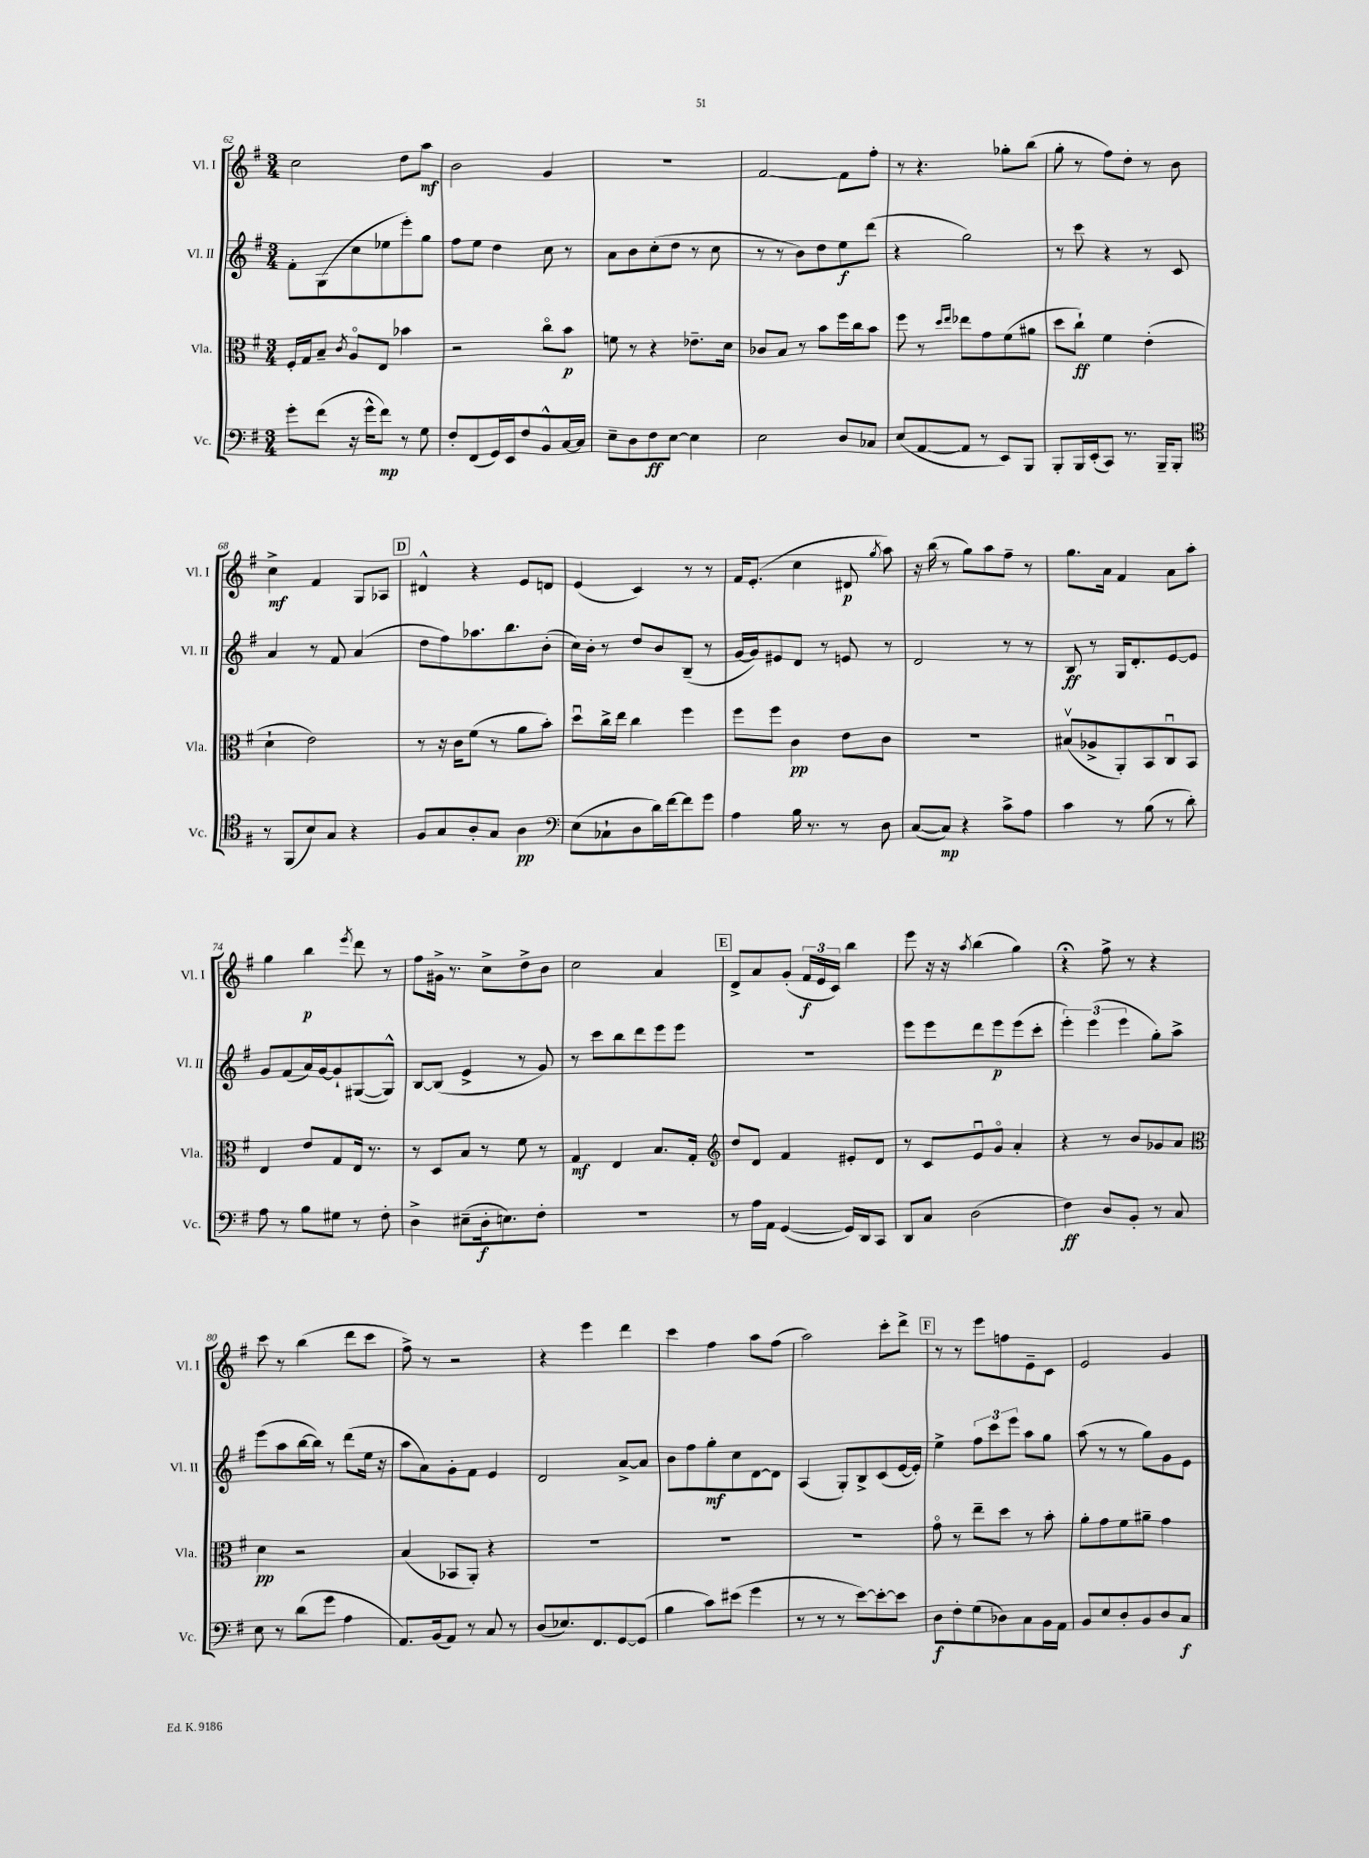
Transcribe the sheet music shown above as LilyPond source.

<<
\new StaffGroup <<
\new Staff = "s0" \with { instrumentName = "Vl. I" shortInstrumentName = "Vl. I" } {
    \clef treble \key g \major \numericTimeSignature \time 3/4
    \autoBeamOff c''2 d''8[ a''8]\mf |
    b'2 g'4 |
    R2. |
    fis'2~ fis'8[ fis''8]-. |
    r8 r4. ges''8[-. b''8]( |
    g''8-. r8 fis''8[) d''8]-. r8 b'8 |
    c''4->\mf fis'4 g8[ aes8] |
    \mark \markup { \box "D" } dis'4-^ r4 e'8[ d'8] |
    e'4( c'4) r8 r8 |
    fis'16[ e'8.]-.( c''4 dis'8\p \acciaccatura { g''8 } a''8) |
    r16 b''16( r8 g''8[) a''8 fis''8]-- r8 |
    g''8.[ a'16] fis'4 a'8[ a''8]-. |
    g''4 b''4\p \acciaccatura { e'''8 } d'''8 r8 |
    fis''8[ gis'16]-> r8. c''8[-> d''8-> b'8] |
    c''2 a'4 |
    \mark \markup { \box "E" } d'8[-> a'8 g'8]-.( \tuplet 3/2 { fis'16[\f e'16 c'16]) } b''4 |
    e'''8 r16 r16 \acciaccatura { a''8 } b''4( g''4) |
    r4\fermata fis''8-> r8 r4 |
    c'''8 r8 b''4( d'''8[ c'''8] |
    fis''8->) r8 r2 |
    r4 e'''4 d'''4 |
    c'''4 fis''4 a''8[ fis''8]( |
    a''2) c'''8[-. d'''8]-> |
    \mark \markup { \box "F" } r8 r8 e'''8[ f''8 e'8-- c'8] |
    e'2 g'4 \bar "|." |
}
\new Staff = "s1" \with { instrumentName = "Vl. II" shortInstrumentName = "Vl. II" } {
    \clef treble \key g \major \numericTimeSignature \time 3/4
    \autoBeamOff fis'8[-. g8( c''8 ees''8 e'''8-.) g''8] |
    fis''8[ e''8] d''4 c''8 r8 |
    a'8[ b'8 c''8-.( d''8] r8 c''8 |
    r8 r8 b'8[) d''8 e''8\f d'''8]( |
    r4 g''2) |
    r8 c'''8 r4 r8 c'8 |
    a'4 r8 fis'8 a'4( |
    \mark \markup { \box "D" } d''8[ fis''8) aes''8. b''8. b'8]-.( |
    c''16[) b'16]-. r8 d''8[ b'8 b8]--( r8 |
    g'16[~ g'16) eis'8 d'8] r8 e'8 r8 |
    d'2 r8 r8 |
    b8\ff r8 g16[ d'8.-. e'8~ e'8] |
    g'8[ fis'8( a'16) g'16~ g'8-! gis8~( gis8]-^) |
    b8[~ b8]( e'4-> r8 g'8) |
    r8 c'''8[ b''8 d'''8 e'''8 e'''8] |
    \mark \markup { \box "E" } R2. |
    e'''8[ e'''8 d'''8 e'''8\p e'''8( c'''8]-. |
    \tuplet 3/2 { e'''4-.) e'''4( e'''4 } g''8[-.) a''8]-> |
    e'''8[( a''8 b''16~ b''16]) r8 d'''8[( e''16] r16 |
    a''8[ a'8) g'8-. fis'8] e'4 |
    d'2 a'8[~-> a'8] |
    b'8[ fis''8 g''8-.\mf c''8 d'8~ d'8] |
    a4( g8[-.) b8-> c'8( e'16~ e'16]-.) |
    \mark \markup { \box "F" } e''4-> \tuplet 3/2 { fis''8[ c'''8 e'''8] } a''8[ g''8] |
    a''8( r8 r8 g''8[) g'8 e'8] \bar "|." |
}
\new Staff = "s2" \with { instrumentName = "Vla." shortInstrumentName = "Vla." } {
    \clef alto \key g \major \numericTimeSignature \time 3/4
    \autoBeamOff fis16[-. g16 b8]-- \acciaccatura { c'8 } a8[\flageolet e8] bes'4 |
    r2 c''8[\flageolet b'8]\p |
    f'8 r8 r4 ees'8.[-- d'16] |
    ces'8[ b8] r8 b'8[ fis''16 c''16 b'8] |
    fis''8 r8 \grace { d''16[ e''16] } ees''8[ g'8 fis'8( ais'8] |
    d''8[ c''8]-!\ff) fis'4 e'4-.( |
    d'4-! e'2) |
    \mark \markup { \box "D" } r8 r16 c'16[ fis'8]( r8 a'8[ b'8]-.) |
    d''8[\downbow c''16-> e''16] c''4 fis''4 |
    fis''8[ fis''8] c'4\pp e'8[ c'8] |
    R2. |
    bis8[\upbow( aes8-> a,8-.) b,8 c8\downbow b,8] |
    e4 e'8[ g8 e16] r8. |
    r8 d8[ b8] r8 fis'8 r8 |
    g4\mf e4 b8.[ g16]-. |
    \mark \markup { \box "E" } \clef treble d''8[ d'8] fis'4 eis'8[-. d'8] |
    r8 c'8[ e'8\downbow g'8]\flageolet a'4-. |
    r4 r8 b'8[ ges'8 a'8] |
    \clef alto d'4\pp r2 |
    b4( bes,8[ a,8]-.) r4 |
    R2. |
    R2. |
    R2. |
    \mark \markup { \box "F" } g'8\flageolet r8 e''8[-- d''8] r8 b'8-. |
    a'8[-. g'8 fis'8 ais'8]-- g'4 \bar "|." |
}
\new Staff = "s3" \with { instrumentName = "Vc." shortInstrumentName = "Vc." } {
    \clef bass \key g \major \numericTimeSignature \time 3/4
    \autoBeamOff g'8[-. fis'8]( r16 g'16[-^ fis'8]\mp) r8 g8 |
    fis8[-. fis,8( g,16) e,16 fis8 b,8-^ c16~ c16] |
    e8[-- d8 fis8\ff e8]~ e4 |
    e2 d8[ ces8] |
    e8[( a,8~ a,8] r8 e,8[) b,,8] |
    b,,8[-. b,,16 e,16-.( c,8]) r8. b,,16[-- b,,8]-. |
    \clef tenor r8 fis,8[( b8) g8] r4 |
    \mark \markup { \box "D" } fis8[ g8 a8-. g8] a4\pp |
    \clef bass e8[( ces8-! d8 d'16) fis'16~ fis'8 g'8] |
    a4 b16 r8. r8 d8 |
    c8[~( c8]\mp) r4 c'8[-> a8] |
    c'4 r8 b8( r8 d'8-.) |
    a8 r8 b8[ gis8] r8 fis8-. |
    d4-> eis8[--( d16-.\f e8.) fis8]-. |
    R2. |
    \mark \markup { \box "E" } r8 a16[ a,16] g,4~( g,16[) d,16 c,8] |
    d,8[ c8] d2( |
    fis4\ff) d8[ b,8]-. r8 c8 |
    e8 r8 d'8[( g'8] a4 |
    a,8.[) b,16( a,8]) r8 c8 r8 |
    d8[( ees8.) fis,8. g,8~ g,8]( |
    b4 c'8[) eis'8]( g'4 |
    r8 r8 r8 e'8[~) e'8~-. e'8] |
    \mark \markup { \box "F" } d8[\f fis8-. g8( des8) c8 b,16 a,16] |
    b,8[ e8 d8-. b,8 d8 c8]\f \bar "|." |
}
>>
>>
\layout { \context { \Score currentBarNumber = #62 } }
